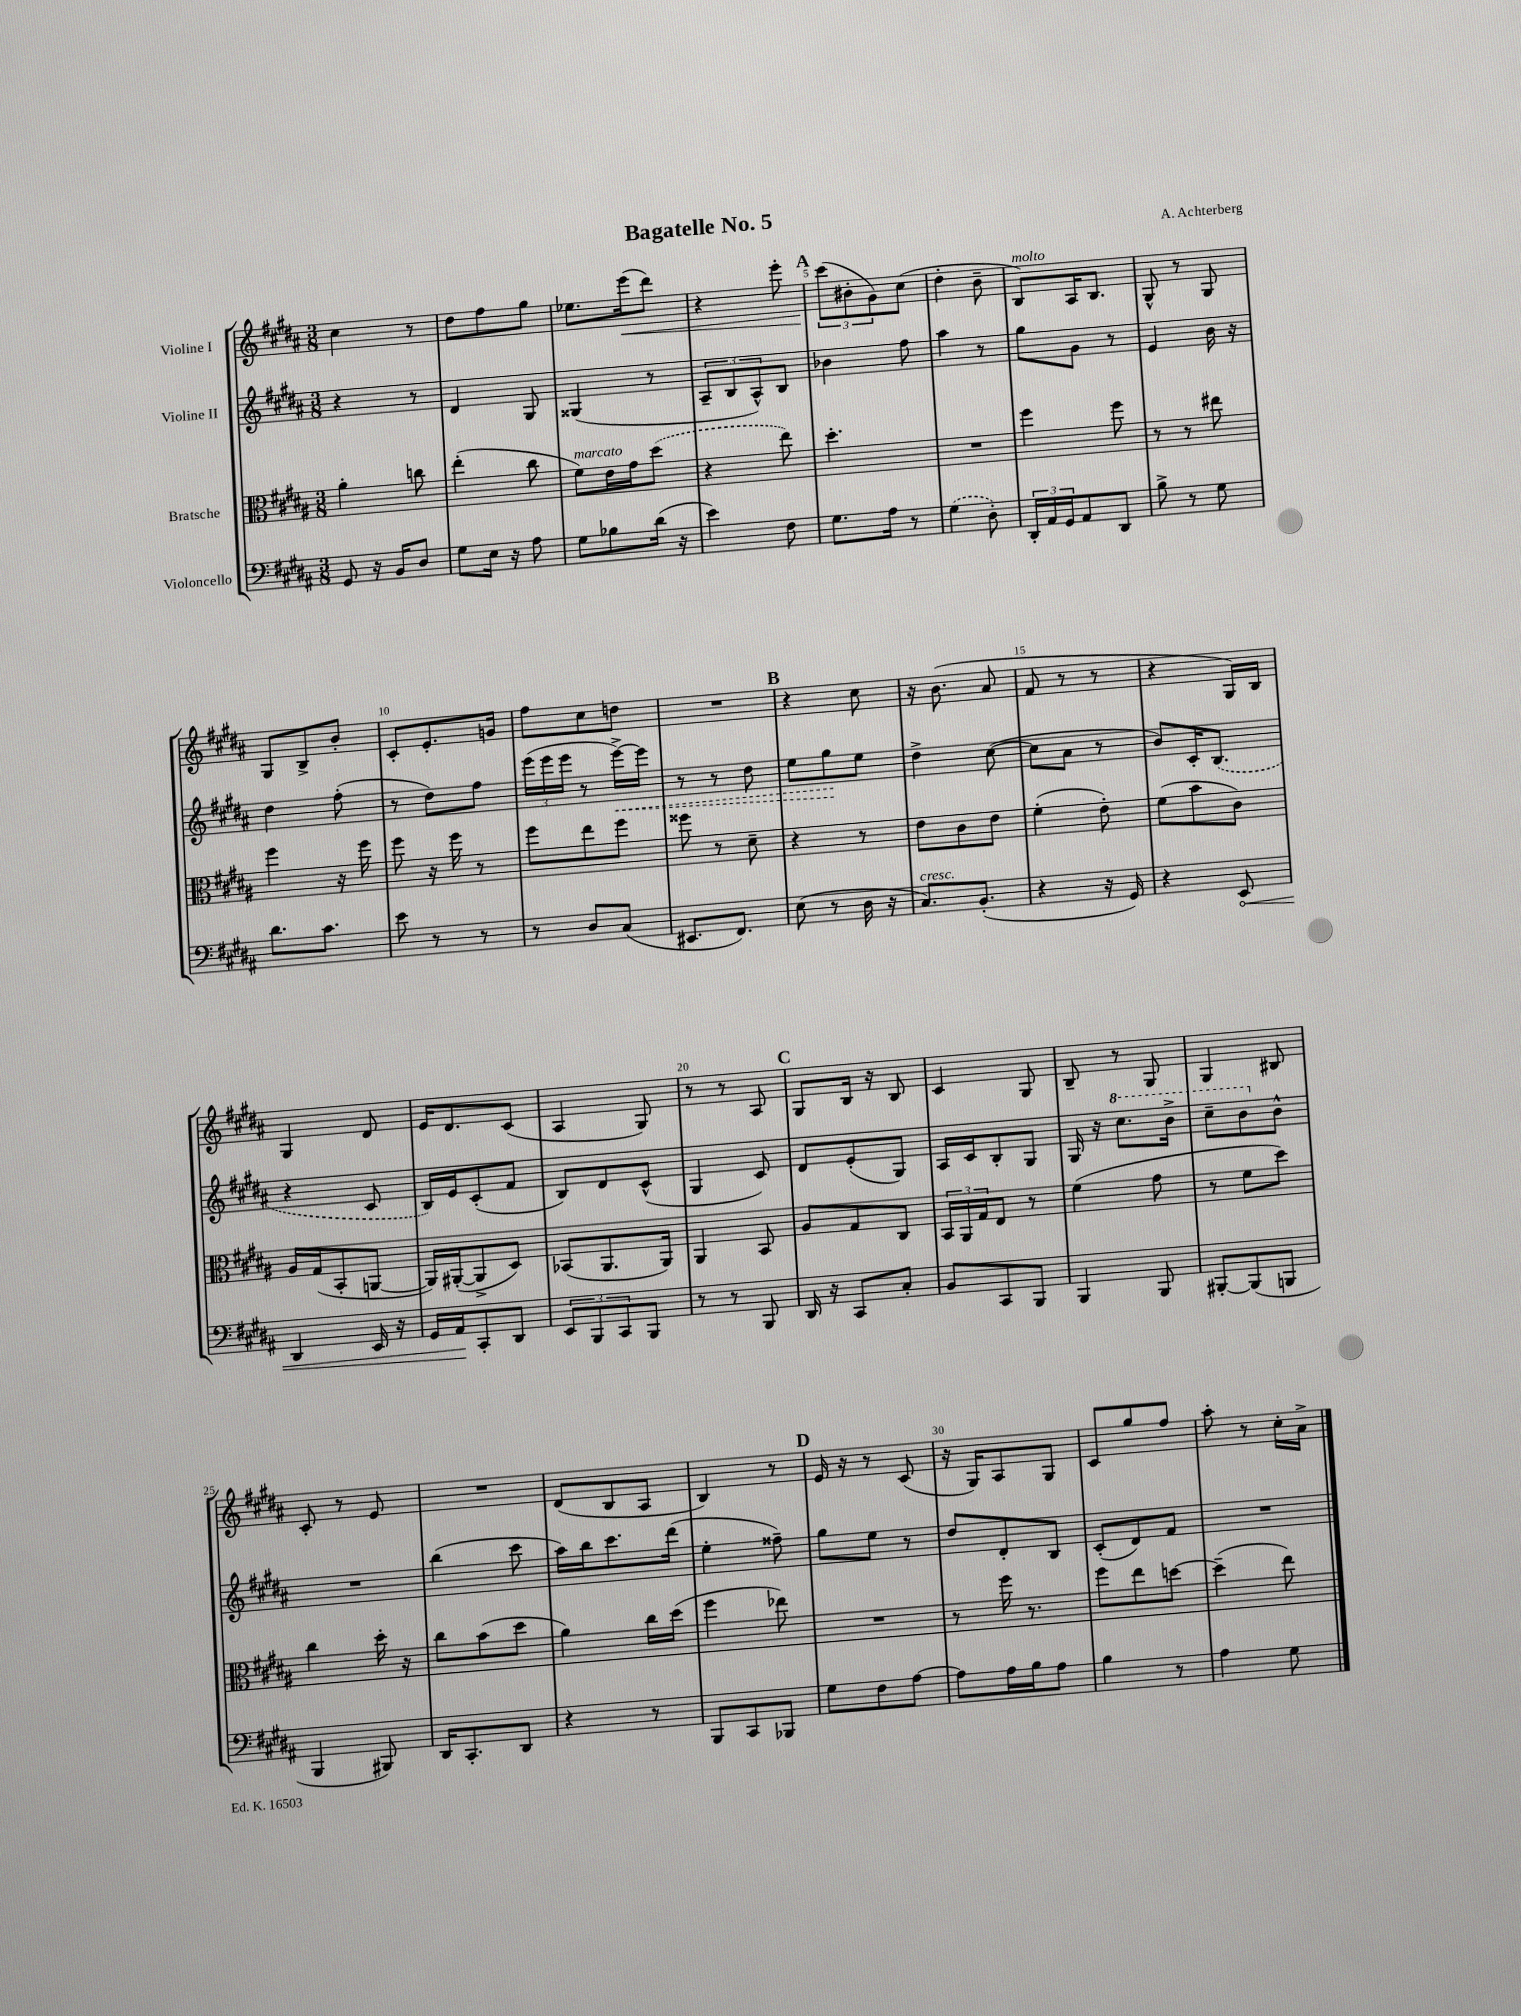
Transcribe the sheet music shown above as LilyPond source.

\header { title = "Bagatelle No. 5" composer = "A. Achterberg" }
<<
\new StaffGroup <<
\new Staff = "s0" \with { instrumentName = "Violine I" } {
    \clef treble \key b \major \numericTimeSignature \time 3/8
    cis''4 r8 |
    dis''8 fis''8 gis''8 |
    ees''8. e'''16\<( dis'''8) |
    r4 e'''8-. |
    \mark \markup { \bold "A" } \tuplet 3/2 { cis'''8\!( bis'8-. gis'8) } cis''8( |
    dis''4-. b'8-- |
    b8^\markup { \italic "molto" }) ais16 b8. |
    gis8-^ r8 gis8 |
    gis8 b8-> b'8-. |
    cis'8-. e'8.-. g'16 |
    fis''8 cis''8 d''8 |
    R4. |
    \mark \markup { \bold "B" } r4 cis''8 |
    r16 b'8.( ais'8 |
    fis'8 r8 r8 |
    r4 gis16) b16 |
    gis4 dis'8 |
    e'16 dis'8. cis'8( |
    ais4 gis8) |
    r8 r8 ais8 |
    \mark \markup { \bold "C" } gis8 b16 r16 b8 |
    cis'4 gis8 |
    b8-- r8 gis8 |
    gis4 bis8 |
    cis'8-. r8 e'8 |
    R4. |
    dis'8( b8 ais8 |
    b4) r8 |
    \mark \markup { \bold "D" } e'16 r16 r8 cis'8( |
    r16 gis16) ais8 gis8 |
    cis'8 gis''8 fis''8 |
    ais''8-. r8 cis''16-. ais'16-> \bar "|." |
}
\new Staff = "s1" \with { instrumentName = "Violine II" } {
    \clef treble \key b \major \numericTimeSignature \time 3/8
    r4 r8 |
    dis'4 gis8 |
    gisis4( r8 |
    \tuplet 3/2 { ais8-- b8 ais8-^) } b8 |
    \mark \markup { \bold "A" } bes'4 fis''8 |
    ais''4 r8 |
    gis''8 gis'8 r8 |
    e'4 b'16 r16 |
    dis''4 fis''8-.( |
    r8 dis''8) fis''8 |
    \tuplet 3/2 { e'''16( e'''16 e'''16 } r8 \once \override Hairpin.style = #'dashed-line e'''16~->\<) e'''16 |
    r8 r8 dis''8 |
    \mark \markup { \bold "B" } e''8 gis''8\! e''8 |
    dis''4-> cis''8~( |
    cis''8 ais'8 r8 |
    b'8) cis'16-. \once \slurDashed b8.( |
    r4 cis'8 |
    b16) e'16 cis'8-.( fis'8 |
    b8) dis'8 cis'8-^( |
    gis4 cis'8) |
    \mark \markup { \bold "C" } dis'8 e'8-.( gis8) |
    ais16 cis'16 b8-. gis8 |
    gis16 r16 \ottava #1 cis'''8. b''16-> |
    cis'''8-- b''8 \ottava #0 b'8-^ |
    R4. |
    b''4( cis'''8 |
    ais''16) b''16 cis'''8. dis'''16( |
    e''4-. fisis''8--) |
    \mark \markup { \bold "D" } gis''8 e''8 r8 |
    dis''8 dis'8-. b8 |
    cis'8-.( dis'8) fis'8 |
    R4. \bar "|." |
}
\new Staff = "s2" \with { instrumentName = "Bratsche" } {
    \clef alto \key b \major \numericTimeSignature \time 3/8
    ais'4-. c''8 |
    e''4-.( cis''8 |
    fis'8^\markup { \italic "marcato" }) e'16 gis'16 \once \slurDashed dis''8( |
    r4 e''8) |
    \mark \markup { \bold "A" } dis''4.-. |
    R4. |
    fis''4 fis''8 |
    r8 r8 eis''8 |
    fis''4 r16 fis''16 |
    fis''8 r16 fis''16 r8 |
    fis''8 e''8 fis''8 |
    fisis''8 r8 dis'8-- |
    \mark \markup { \bold "B" } r4 r8 |
    e'8 cis'8 e'8 |
    fis'4-.( e'8-.) |
    fis'8( b'8 cis'8) |
    ais16 gis16( b,8-. a,8~ |
    a,16) ais,16~-.( ais,8-> dis8) |
    bes,8( ais,8. ais,16) |
    ais,4 b,8 |
    \mark \markup { \bold "C" } ais8 gis8 cis8 |
    \tuplet 3/2 { b,16 ais,16 gis16 } e8 r8 |
    fis'4( gis'8 |
    r8 fis'8 dis''8) |
    cis''4 dis''16-. r16 |
    cis''8 b'8( dis''8 |
    ais'4) cis''16 dis''16( |
    fis''4 ees''8) |
    \mark \markup { \bold "D" } R4. |
    r8 fis''16 r8. |
    fis''8 e''8 d''8~ |
    d''4--( e''8) \bar "|." |
}
\new Staff = "s3" \with { instrumentName = "Violoncello" } {
    \clef bass \key b \major \numericTimeSignature \time 3/8
    gis,8 r16 b,16 dis8 |
    gis8 e16 r16 ais8 |
    gis8 bes8 dis'16( r16 |
    e'4) fis8 |
    \mark \markup { \bold "A" } gis8. ais16 r8 |
    \once \slurDashed gis4( dis8-.) |
    \tuplet 3/2 { dis,16-. ais,16 gis,16 } ais,8 dis,8 |
    b8-> r8 gis8 |
    dis'8. cis'8. |
    e'8 r8 r8 |
    r8 dis8 cis8( |
    eis,8. fis,8.) |
    \mark \markup { \bold "B" } e8( r8 dis16 r16 |
    cis8.^\markup { \italic "cresc." }) b,8.-.( |
    r4 r16 gis,16) |
    r4 \once \override Hairpin.circled-tip = ##t e,8\< |
    dis,4 e,16 r16 |
    gis,16 ais,16\! cis,8-. dis,8 |
    \tuplet 3/2 { e,8 b,,8 cis,8 } b,,8 |
    r8 r8 b,,8 |
    \mark \markup { \bold "C" } dis,16 r16 cis,8 cis8-. |
    b,8 cis,8 b,,8 |
    b,,4 b,,8 |
    bis,,8~-. bis,,8( b,,8 |
    b,,4 bis,,8) |
    dis,16 cis,8.-. dis,8 |
    r4 r8 |
    b,,8 cis,8 bes,,8 |
    \mark \markup { \bold "D" } gis8 fis8 ais8~ |
    ais8 ais16 b16 ais8 |
    b4 r8 |
    ais4 gis8 \bar "|." |
}
>>
>>
\layout { \context { \Score \override BarNumber.break-visibility = ##(#f #t #t) barNumberVisibility = #(every-nth-bar-number-visible 5) } }
